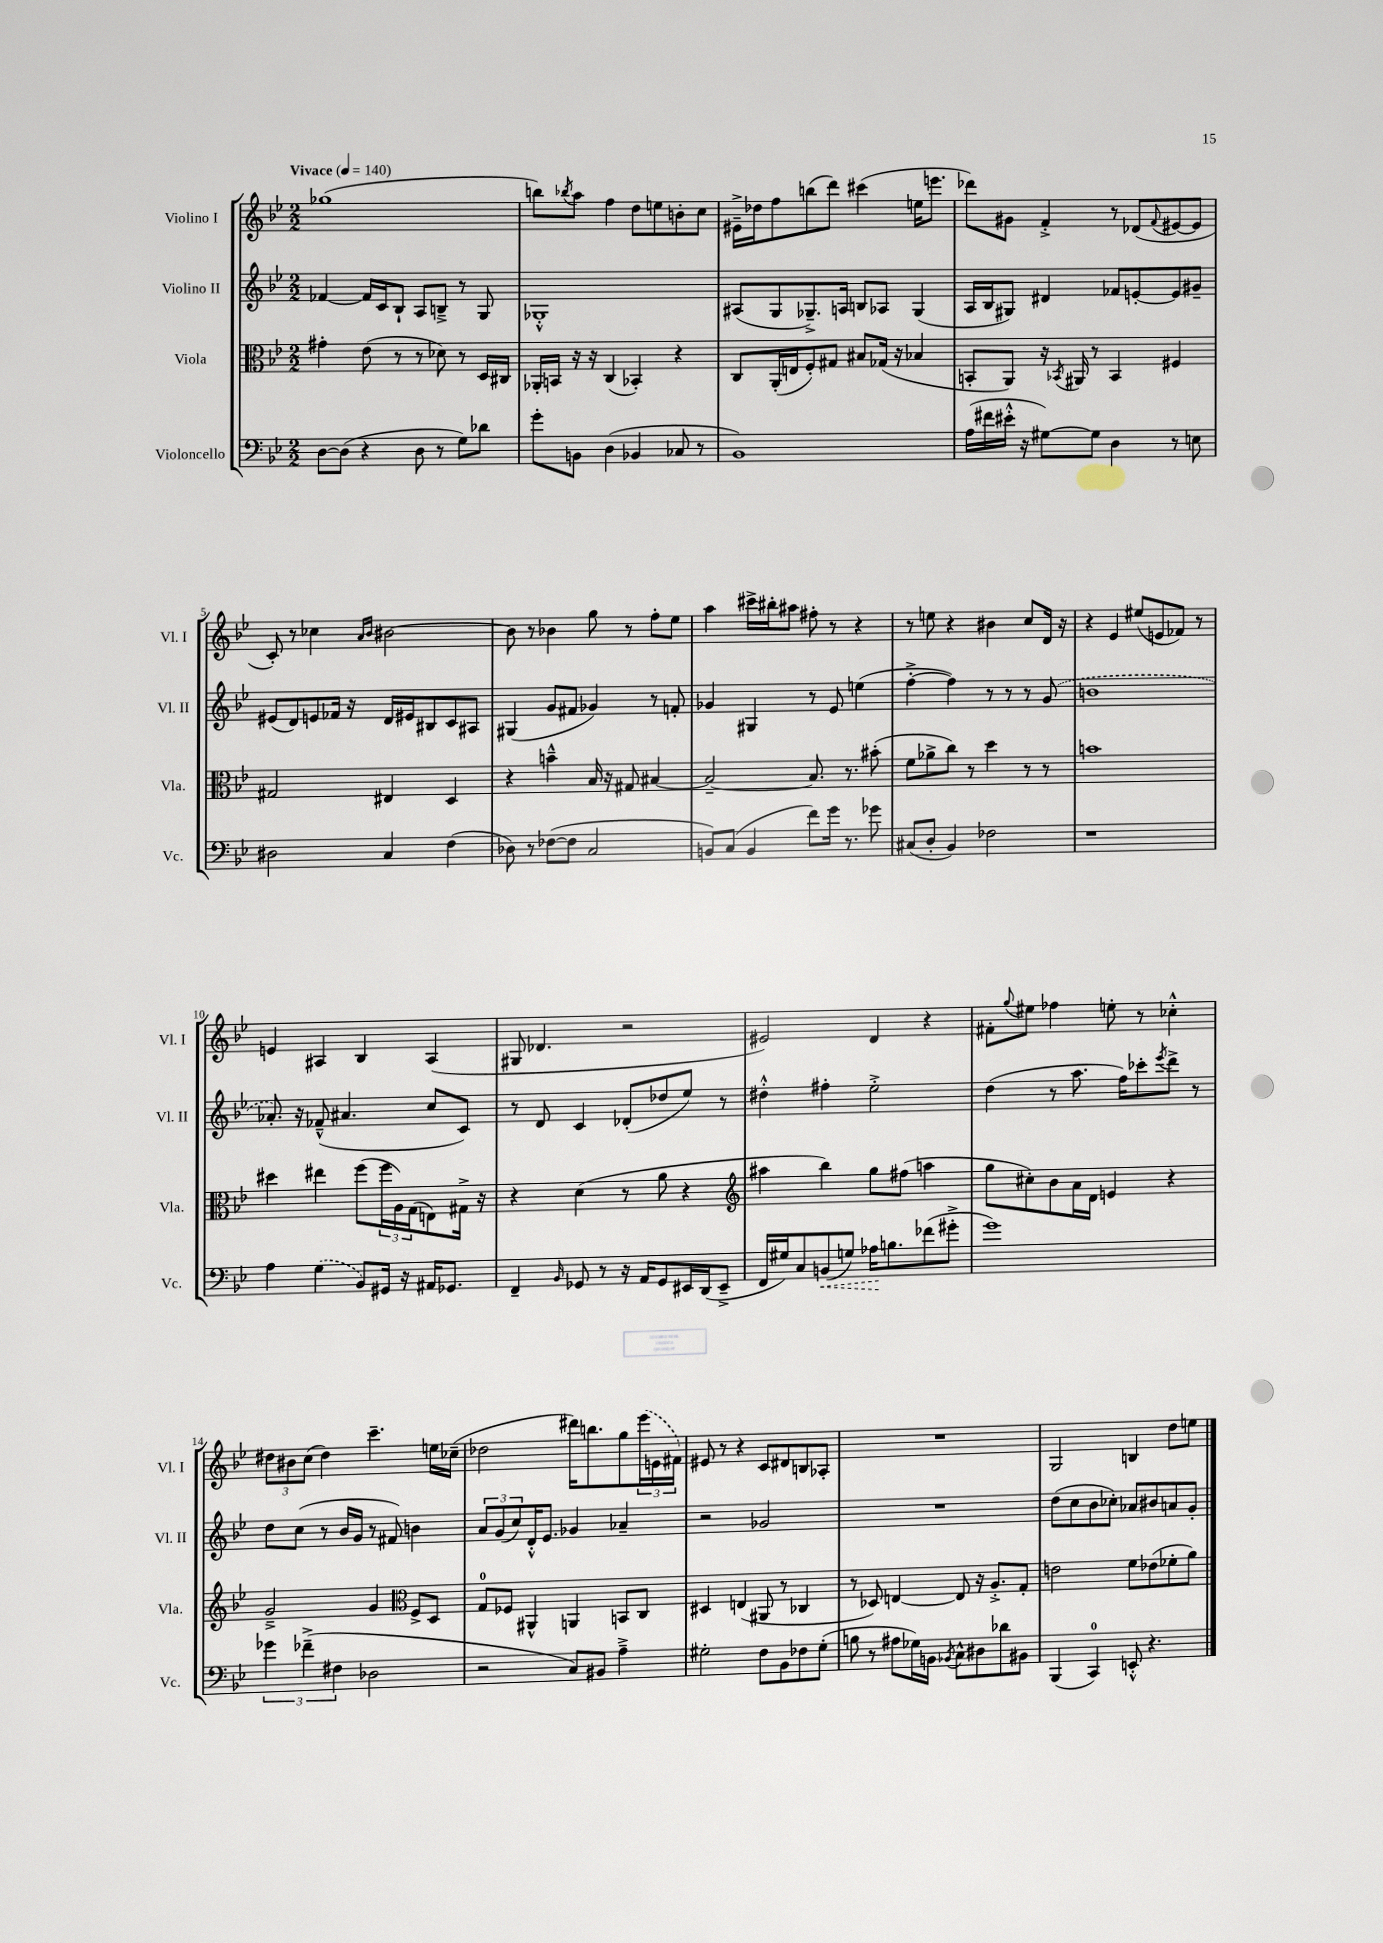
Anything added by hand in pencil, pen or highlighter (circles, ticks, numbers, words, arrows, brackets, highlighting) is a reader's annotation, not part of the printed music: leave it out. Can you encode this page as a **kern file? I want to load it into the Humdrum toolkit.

**kern	**kern	**kern	**kern
*staff4	*staff3	*staff2	*staff1
*clefF4	*clefC3	*clefG2	*clefG2
*k[b-e-]	*k[b-e-]	*k[b-e-]	*k[b-e-]
*M2/2	*M2/2	*M2/2	*M2/2
*MM140	*MM140	*MM140	*MM140
[8D	4g#'	[4f-	(1gg-
(8D]	.	.	.
4r	(8e-	16f-]	.
.	.	16c	.
.	8r	8B-`	.
8D	8r	8A	.
8r	8d-)	8B~^	.
8G)	8r	8r	.
8d-	16D	8G	.
.	16C#	.	.
=	=	=	=
8g'	16AA-'	1G-'^^	8bb)
.	16BB	.	.
.	.	.	8qbb-
8BB	16r	.	8aa
.	16r	.	.
(4D	(4C	.	4ff
4BB-	4BB-')	.	8dd
.	.	.	8ee
8C-	4r	.	8b'
8r	.	.	8cc
=	=	=	=
1BB-)	8C	(8A#	16e#~^
.	.	.	16dd-
.	(16AA'	8G	8ff
.	16E	.	.
.	8F')	8.G-~^)	(8bb
.	8G#	.	8ddd)
.	.	16A	.
.	8B#	8B	(4ccc#
.	(16G-	8A-	.
.	16r	.	.
.	4B-	(4G-	16ee
.	.	.	8.eee
=	=	=	=
(16A	8BB'	16A	8ddd-)
16f#	.	16B-	.
16e#'^^	8AA)	8G#)	8g#
16r	.	.	.
[8G#)	16r	4d#	4f'^
.	8qBB-	.	.
.	16AA#	.	.
8G#]	8r	.	.
4D	4BB-	8f-	8r
.	.	[8e'	(8d-
.	.	.	8qqf
8r	4F#	8e]	[8e#
8E	.	8g#~	8e#]
=	=	=	=
2D#	2G#	(8e#	8c')
.	.	8d)	8r
.	.	8e	4cc-
.	.	16f-	.
.	.	16r	.
.	.	.	16qqa
.	.	.	16qqb-
4C	4E#	16d	[2b#
.	.	16e#	.
.	.	8B#	.
(4F	4D	8c	.
.	.	8A#	.
=	=	=	=
8D-)	4r	(4G#	8b#]
8r	.	.	8r
([8F-	4b~^^	8g	4b-
8F-]	.	8f#	.
2C	16B-	4g-)	8gg
.	16r	.	.
.	8G#	.	8r
.	[4B#	8r	8ff'
.	.	8f'	8ee-
=	=	=	=
8BB)	2B#~_	4g-	4aa
(8C	.	.	.
4BB	.	4G#	16ccc#^
.	.	.	16bb#'
.	.	.	8aa#
8f)	8.B#]	8r	8ff#'
16g	.	8e-	8r
8.r	8.r	.	.
.	.	(4ee	4r
8g-	(8b#'	.	.
=	=	=	=
(8C#	8f	[4ff'^	8r
8D'	8a-^	.	8ee
4BB-)	8cc)	4ff])	4r
.	8r	.	.
2F-	4dd	8r	4b#
.	.	8r	.
.	8r	8r	8cc
.	8r	(8g	16d
.	.	.	16r
=	=	=	=
1r	1b	1b	4r
.	.	.	4e-
.	.	.	(8ee#
.	.	.	8e
.	.	.	8f-)
.	.	.	8r
=	=	=	=
4A	4dd#	8.a-')	4e
.	.	16r	.
(4G	4ee#	(8f-~^^	4A#
.	.	4.a#	.
8BB-)	(8ff	.	4B-
16GG#	24ff	.	.
.	24A)	.	.
16r	.	.	.
.	(24G	.	.
16AA#	8E)	8cc	(4A#
8.GG-	.	.	.
.	16G#^	8c)	.
.	16r	.	.
=	=	=	=
4FF~	4r	8r	8G#
.	.	8d	4.d-
16qqBB-	.	.	.
8GG-	(4d	4c	.
8r	.	.	.
16r	8r	(8d-'	2r
16AA	.	.	.
8GG-	8a	8dd-	.
16EE#	4r	8ee-)	.
(16DD	.	.	.
8EE#~^	.	8r	.
=	=	=	=
*	*clefG2	*	*
16FF	4aa#	4dd#'^^	2e#)
16G#)	.	.	.
8C	.	.	.
(8BB	4bb-)	4ff#'	.
8G)	.	.	.
16A-	8gg	2ee-'^	4d
8.B	.	.	.
.	(8ff#	.	.
(8f-	4aa	.	4r
8g#'^	.	.	.
=	=	=	=
1g)	8gg	(4dd	8f#'
.	.	.	8qqgg
.	8cc#')	.	8ee#
.	8b-	8r	4ff-
.	16a	8.aa	.
.	16d	.	.
.	4e	.	8ee'
.	.	16ff)	.
.	.	8ccc-'	8r
.	.	8qeee-	.
.	4r	8ddd^	4cc-'^^
.	.	8r	.
=	=	=	=
6g-	2g~^	8dd	12dd#
.	.	.	12b#
.	.	(8cc	.
(6f-~^	.	.	(12cc
.	.	8r	4dd#)
6F#	.	.	.
.	.	16b-	.
.	.	16g	.
2D-	4g	8r	4.ccc~
.	.	8f#)	.
*	*clefC3	*	*
.	8F^	4b	.
.	8D	.	16ee
.	.	.	(16cc-~
=	=	=	=
2r	8G	12a	2dd-
.	.	(12g	.
.	8F-	.	.
.	.	12cc)	.
.	4AA#^^	16d'^^	.
.	.	8.e-	.
8C)	4AA	4g-	16ddd#)
.	.	.	8.bb
8BB#	.	.	.
4A~^	8BB	4a-~	8gg
.	8C	.	(24eee-
.	.	.	24e
.	.	.	24f#)
=	=	=	=
2G#'	4D#	2r	8e#
.	.	.	8r
.	(4E	.	4r
8F	8AA#	2g-	8c
8BB-	8r	.	8d#
8F-	4C-	.	8B
(8G#'	.	.	8A-'
=	=	=	=
8B	8r	1r	1r
8r	8D-)	.	.
8A#	[4E	.	.
16G-)	.	.	.
16BB	.	.	.
8qBB-	.	.	.
8C^^	8E]	.	.
8D#	16r	.	.
.	8.A'^	.	.
8d-	.	.	.
8BB#	8G'	.	.
=	=	=	=
(4BBB-	2e	(8dd	2G
.	.	8cc	.
4CC)	.	8b-	.
.	.	8cc-')	.
8EE'^^	8f	8a-	4B
4.r	(8e-	8b#	.
.	8f-'	8a	8dd
.	8a)	8g'	8ee
==	==	==	==
*-	*-	*-	*-
